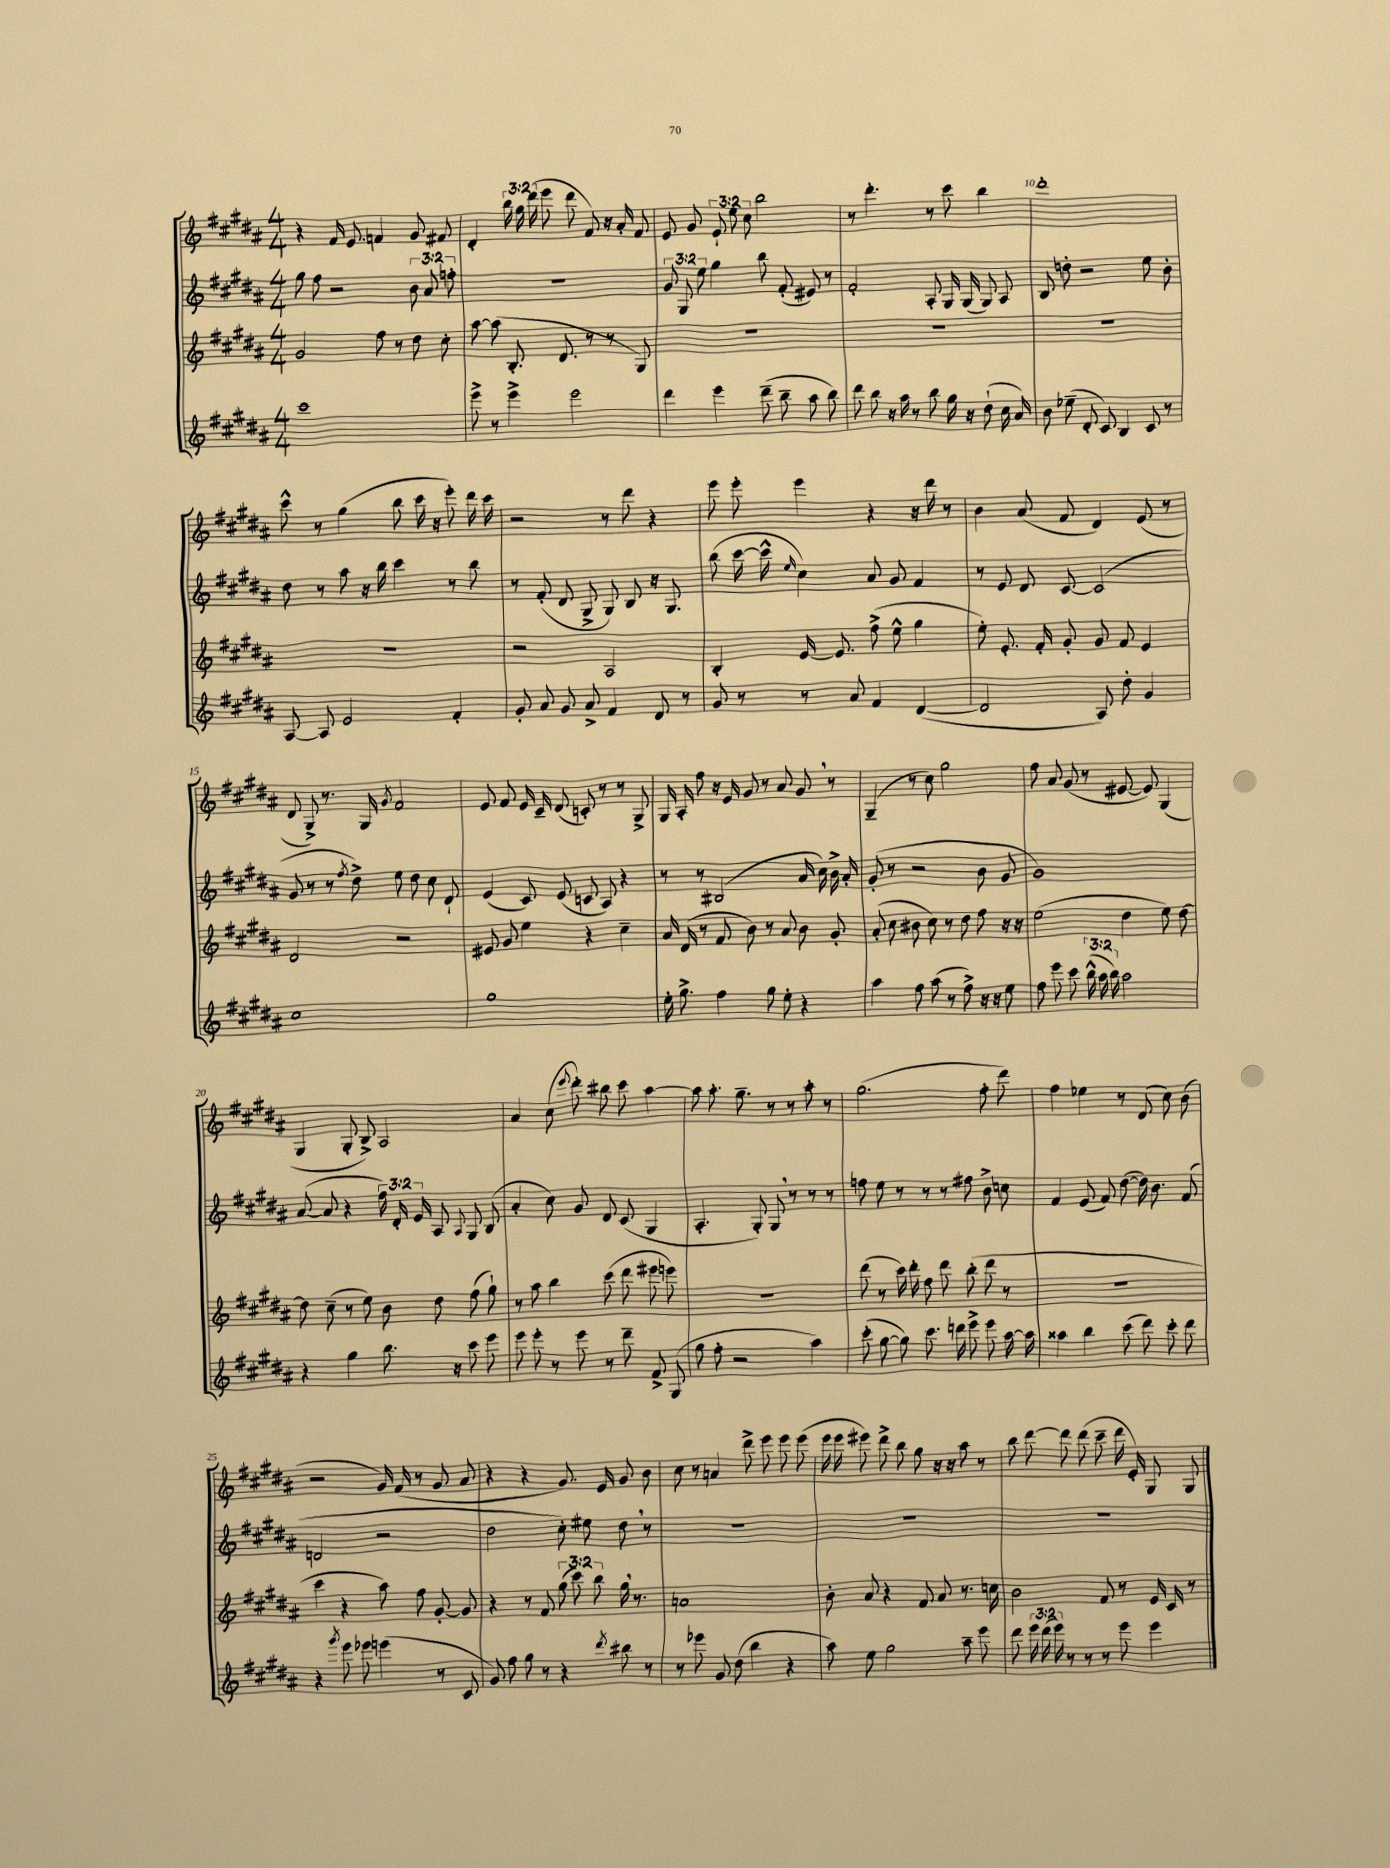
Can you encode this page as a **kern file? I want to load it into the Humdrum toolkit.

**kern	**kern	**kern	**kern
*part4	*part3	*part2	*part1
*staff4	*staff3	*staff2	*staff1
*clefG2	*clefG2	*clefG2	*clefG2
*k[f#c#g#d#a#]	*k[f#c#g#d#a#]	*k[f#c#g#d#a#]	*k[f#c#g#d#a#]
*M4/4	*M4/4	*M4/4	*M4/4
=6	=6	=6	=6
1ccc#	2g#/	8gg#\	4r
.	.	8ff#\	.
.	.	2r	16f#/
.	.	.	8.e/
.	8ff#\	.	4fn/
.	8r	.	.
.	8dd#\	12b\	8g#/
.	.	12a#/	.
.	8cc#'\	.	8f#X/
.	.	12ffn'\	.
=7	=7	=7	=7
8eee^\	[8aa#\	1r	4d#'/
8r	(8aa#\]	.	.
4eee^\	8.B'/	.	24bb\
.	.	.	24gg#\
.	.	.	(24ddd#\
.	.	.	8eee\
.	8.d#/	.	.
2eee\	.	.	8ddd#\
.	8r	.	8f#/)
.	8r	.	16r
.	.	.	16a#'/
.	8G#/)	.	8f#/
=8	=8	=8	=8
4ddd#\	1r	12g#/	8e/
.	.	12G#/	.
.	.	.	8g#/
.	.	12ee\	.
4eee\	.	4gg#\	12e`/
.	.	.	12ee\
.	.	.	12cc#\
(8ddd#~\	.	8bb\	2bb\
8bb~\	.	(8f#'/	.
8aa#\	.	8e#X/)	.
8bb\)	.	8r	.
=9	=9	=9	=9
8ddd#\	1r	2f#'/	8r
8bb\	.	.	4.ddd#'\
16r	.	.	.
16aa#\	.	.	.
8r	.	.	.
8bb\	.	8A#'/	8r
16gg#\	.	16G#/	8ccc#\
16r	.	(16G#/	.
(8dd#`\	.	8G#/)	4bb\
16cc#\	.	8A#/	.
16a#/)	.	.	.
=10	=10	=10	=10
8b\	1r	8B/	1ddd#'
(8ee-X~\	.	8ddn'\	.
8d#'/	.	2r	.
8c#/)	.	.	.
4B/	.	.	.
8c#/	.	8ee\	.
8r	.	8b'\	.
!!LO:LB:g=z
=11	=11	=11	=11
[8A#/	1r	8dd#\	8ccc#^^\
8A#/]	.	8r	8r
2e/	.	8aa#\	(4gg#\
.	.	16r	.
.	.	16bb\	.
.	.	4ccc#\	8bb\
.	.	.	16ccc#\
.	.	.	16r
4f#'/	.	8r	8eee'\)
.	.	8bb\	16ddd#\
.	.	.	16ccc#\
=12	=12	=12	=12
8g#'/	2r	8r	2r
8a#/	.	(8f#'/	.
8g#/	.	8d#/	.
8a#^/	.	8G#^/	.
4f#/	2A#/	8G#/)	8r
.	.	8B/	8ddd#\
8d#/	.	16r	4r
.	.	8.G#/	.
8r	.	.	.
=13	=13	=13	=13
8g#/	4B'/	(8bb\	8eee\
8r	.	[16ccc#\	8eee'\
.	.	16ccc#^^\]	.
.	.	16qqee/	.
8r	[16e/	4cc#\)	4eee\
.	8.e/]	.	.
8a#/	.	.	.
4f#/	(8ff#^\	8a#/	4r
.	8ee^^\	8g#/	.
([4d#/	4gg#\	4f#/	16r
.	.	.	16ddd#\
.	.	.	8r
=14	=14	=14	=14
2d#/]	8ee'\)	8r	4b\
.	8.e'/	8e/	.
.	.	8d#/	(8a#/
.	16f#'/	.	.
.	8g#'/	[8c#/	8f#/
8A#/)	8g#/	(2c#/]	4d#/)
8dd#'\	8f#/	.	.
4g#/	4e/	.	(8e/
.	.	.	8r
!!LO:LB:g=z
=15	=15	=15	=15
1cc#	2d#/	8g#/	8d#/
.	.	8r	8G#^/)
.	.	8r	8.r
.	.	8qff#/	.
.	.	8dd#^\)	.
.	.	.	16G#/
.	.	.	8qg#/
.	2r	8ee\	2f#/
.	.	8dd#\	.
.	.	8cc#\	.
.	.	8d#`/	.
=16	=16	=16	=16
1gg#	8e#X/	(4e/	8e/
.	8g#/	.	8f#/
.	4ee\	8c#/)	16e/
.	.	.	16c#~/
.	.	(8e/	(8d#/
.	4r	8cn/	8cn'/)
.	.	8A#/)	8r
.	4cc#~\	4r	8r
.	.	.	8G#^/
=17	=17	=17	=17
16ee'\	16a#/	8r	16G#/
8.gg#^\	(16d#/	.	16A#'/
.	8r	8r	8ff#\
4ff#\	8f#/	(2B#X/	16r
.	.	.	16e/
.	8b\)	.	8g#/
8gg#\	8r	.	8r
8ee'\	8a#/	.	8a#/
4r	8b\	16a#/	8g#,/
.	.	16cc#\)	.
.	8g#'/	16b^\	8r
.	.	16a#'/	.
=18	=18	=18	=18
4aa#\	(8a#'/	(8g#'/	(4G#~/
.	8cc#\	8r	.
8ff#\	8b#X\	2r	8r
(8aa#\	8cc#\)	.	8cc#\)
8r	8r	.	2gg#\
8ff#^\)	8dd#\	.	.
16r	8ff#\	8b\	.
16r	.	.	.
8ee\	16r	8g#/	.
.	16r	.	.
=19	=19	=19	=19
8ff#\	(2ee\	1g#)	8ff#\
8eee\	.	.	8a#/
8ccc#\	.	.	(8g#/
(24bb^^\	.	.	8r
24aa#\	.	.	.
24bb\)	.	.	.
2aa#\	4dd#\	.	[8e#X/
.	.	.	8e#/])
.	8ee\)	.	(4G#/
.	[8dd#\	.	.
!!LO:LB:g=z
=20	=20	=20	=20
4r	8dd#\]	([8a#/	4G#/
.	(8cc#~\	8a#/]	.
4gg#\	8r	4r	8G#'/
.	8ee\)	.	8B^/)
8.bb\	8b\	24ff#\)	2A#/
.	.	24d#'/	.
.	.	24e/	.
.	8dd#\	8A#/	.
16r	.	.	.
.	.	8qqA#/	.
8ccc#\	(8ff#\	8G#/	.
8eee\	8gg#`\)	(8B/	.
=21	=21	=21	=21
8eee\	8r	4a#'/	4a#/
8eee'\	8aa#\	.	.
8r	4bb\	8cc#\)	(8cc#\
.	.	.	8qqeee/
8eee\	.	8g#/	8ddd#'\)
8r	(8ccc#\	8d#/	8bb#X\
8ddd#~\	8ddd#\	(8c#/	8ccc#\
8f#^/	8eee#X\	4G#/	[4aa#\
(8G#/	8eeen\)	.	.
=22	=22	=22	=22
8gg#\	1r	4.A#'/	8aa#\]
8ff#'\	.	.	8.aa#'\
2r	.	.	.
.	.	.	8.gg#~\
.	.	8G#'/)	.
.	.	8G#,/	8r
.	.	8r	8r
4aa#\)	.	8r	8aa#'\
.	.	8r	8r
=23	=23	=23	=23
(8ccc#'\	(8ddd#\	8ffn\	(2.gg#\
[8gg#\	8r	8ee\	.
8gg#\])	16ccc#\)	8r	.
.	16ddd#'\	.	.
8.ccc#\	8ff#\	8r	.
.	8ddd#\	8r	.
16dddn\	.	.	.
8eee^\	(8bb'\	8ff#X\	.
8eee\	8ddd#\	8b^\	8ff#'\
[16aa#\	8r	8ccn\	8ddd#\)
16aa#\]	.	.	.
=24	=24	=24	=24
4aa##X\	1r	4f#/	4ff#\
4bb\	.	(8e/	4ee-X\
.	.	8f#/)	.
(8ccc#\	.	([8dd#\	8r
8ddd#\)	.	16dd#\])	(8d#/
.	.	8.b\	.
8ccc#'\	.	.	8cc#\)
8ddd#\	.	(8f#/	(8b\
!!LO:LB:g=z
=25	=25	=25	=25
4r	4ccc#\	2dn/	2r
8qggg#/	.	.	.
8eee\	4r	.	.
8eee-X\	.	.	.
(4eeen\	8aa#\)	2r	16g#/)
.	.	.	(16f#/
.	8ff#\	.	8r
8r	[8g#'/	.	8g#/
8c#/	8g#/]	.	8a#/
=26	=26	=26	=26
8g#/)	4r	2dd#\	4r
8ff#\	.	.	.
8gg#\	8r	.	4r
8r	8f#/	.	.
4r	(12gg#\	8cc#'\)	8.g#/)
.	12ccc#\)	.	.
.	.	8ee#X\	.
.	12bb\	.	.
.	.	.	16e/
8qddd#/	.	.	.
8bb#X\	16gg#,\	8dd#,\	8g#/
.	8.r	.	.
8r	.	8r	8b\
=27	=27	=27	=27
8r	1an	1r	8cc#\
8eee-X\	.	.	8r
8g#/	.	.	4an/
(8dd#\	.	.	.
4bb\	.	.	8ddd#^\
.	.	.	8eee\
4r	.	.	8eee\
.	.	.	(8eee\
=28	=28	=28	=28
8aa#\)	8b'\	1r	16eee\
.	.	.	16eee\
8ee\	8a#/	.	8eee#X\)
2gg#\	4r	.	8ddd#^\
.	.	.	8bb\
.	8f#/	.	8gg#\
.	8a#/	.	16r
.	.	.	16r
8aa#~\	8.r	.	8aa#\
8eee\	.	.	8r
.	16ccn\	.	.
=29	=29	=29	=29
8ddd#\	2b\	1r	8bb\
24eee\	.	.	[8ddd#\
(24ddd#\	.	.	.
24eee\)	.	.	.
8r	.	.	8ddd#\]
8r	.	.	(8ddd#\
8r	8f#/	.	8ccc#~\
8eee\	8r	.	16ddd#\
.	.	.	16e'/)
4eee\	16e/	.	8G#/
.	16c#/	.	.
.	8r	.	8G#/
==	==	==	==
*-	*-	*-	*-
